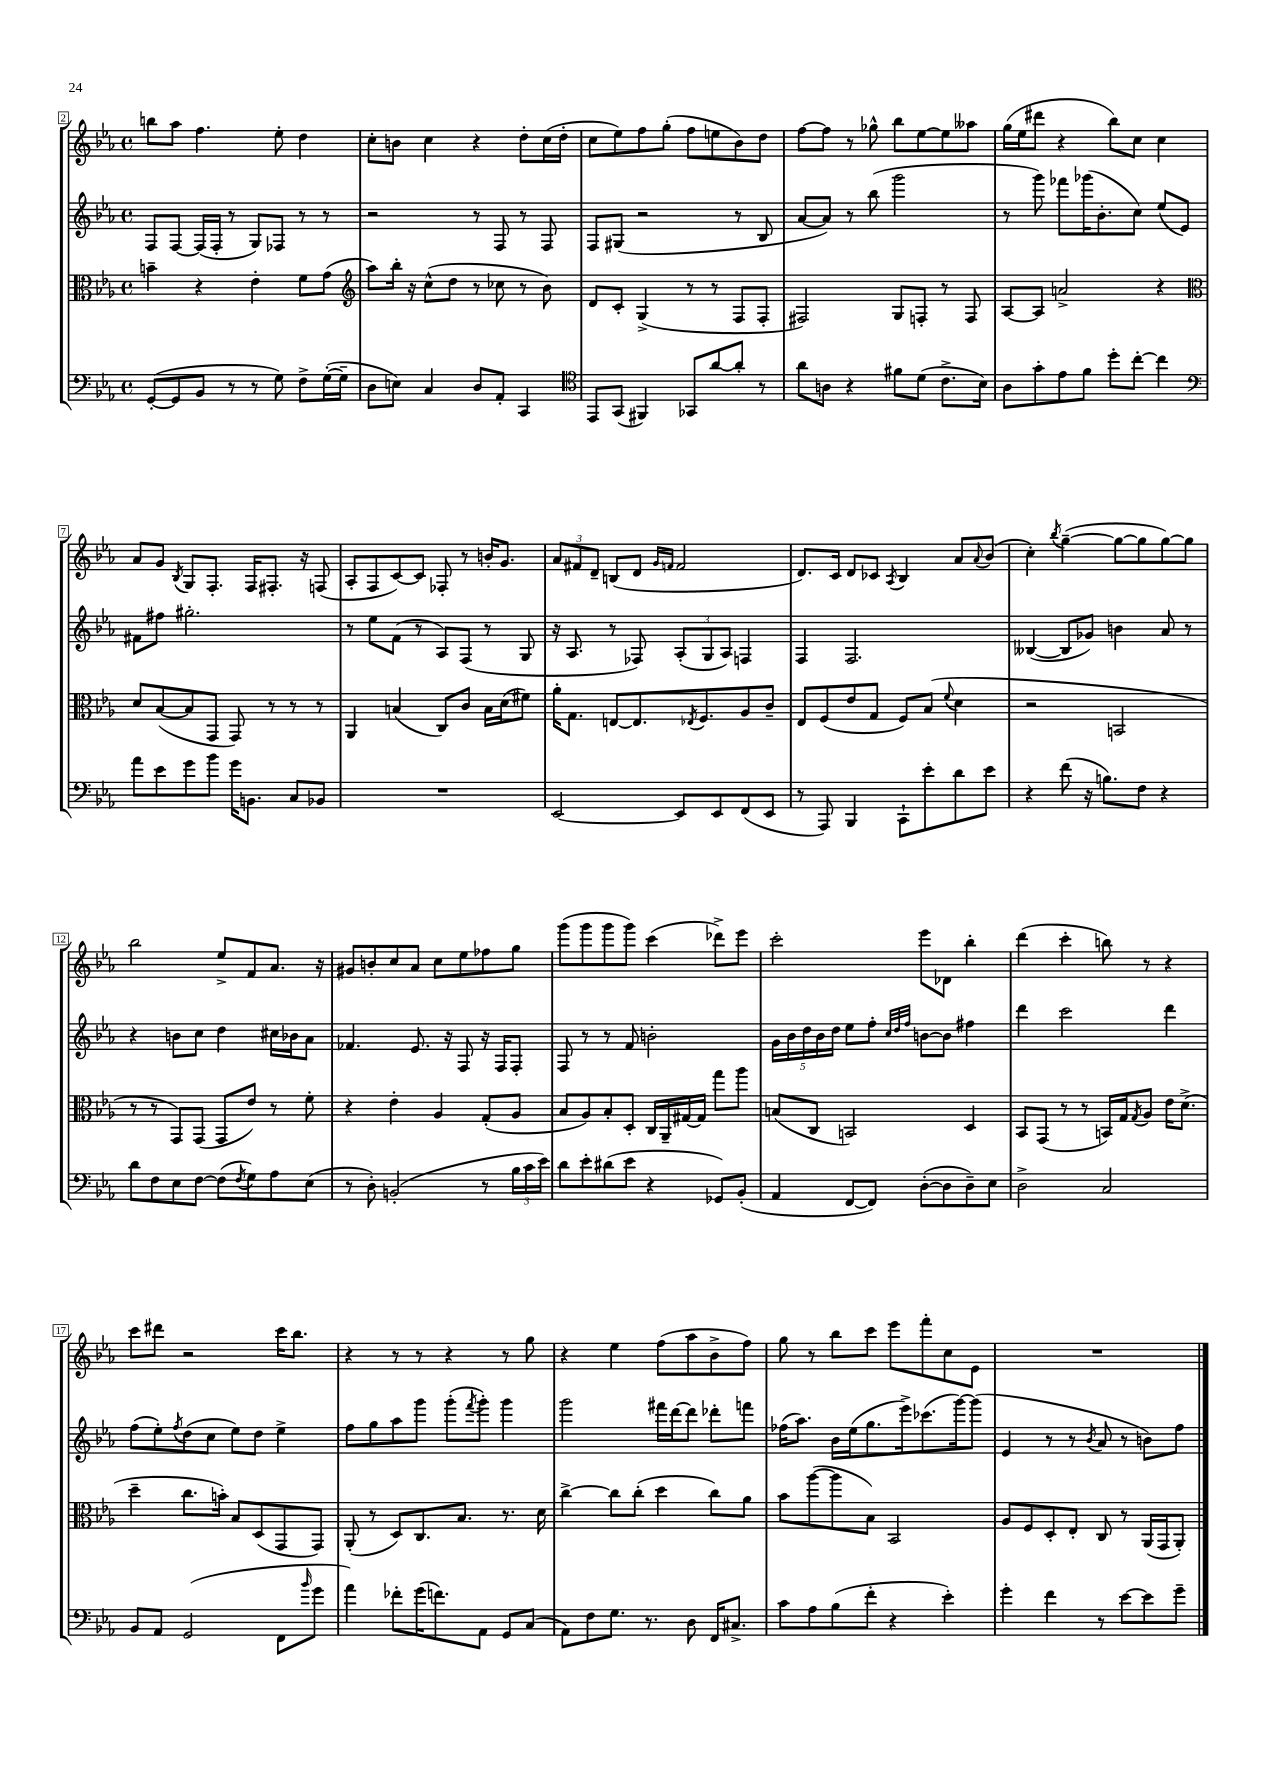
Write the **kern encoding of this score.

**kern	**kern	**kern	**kern
*staff4	*staff3	*staff2	*staff1
*clefF4	*clefC3	*clefG2	*clefG2
*k[b-e-a-]	*k[b-e-a-]	*k[b-e-a-]	*k[b-e-a-]
*M4/4	*M4/4	*M4/4	*M4/4
*met(c)	*met(c)	*met(c)	*met(c)
([8GG'/L	4b~\	8F/L	8bb\L
8GG/]	.	[8F/J	8aa-\J
8BB-/J	4r	(16F/]LL	4.ff\
.	.	16F'/JJ	.
8r	.	8r	.
8r	4e-'\	8G/L)	.
8G\)	.	8F-/J	8ee-'\
8F^\L	8f\L	8r	4dd\
([16G'\L	(8g\J	8r	.
16G~\]JJ	.	.	.
=	=	=	=
*	*clefG2	*	*
8D\L	8aa-\L)	2r	8cc'\L
8E\J)	16bb-'\Jk	.	8b\J
.	16r	.	.
4C/	(8cc^^\L	.	4cc\
.	8dd\J	.	.
8D/L	8r	8r	4r
8AA-'/J	8cc-\	8F/	.
4CC/	8r	8r	8dd'\L
.	8b-\)	8F/	(16cc\L
.	.	.	16dd'\JJ
=	=	=	=
*clefC4	*	*	*
8EE-/L	8d/L	8F/L	8cc\L
(8GG/J	8c'/J	(8G#/J	8ee-\)
4FF#/)	(4G^/	2r	8ff\
.	.	.	(8gg'\J
8GG-/L	8r	.	8ff\L
[8a-/	8r	.	8ee\
8a-'/]J	8F/L	8r	8b-\)
8r	8F'/J	8B-/	8dd\J
=	=	=	=
8a-\L	2F#/)	[8a-/L	[8ff\L
8A\J	.	8a-/]J)	8ff\]J
4r	.	8r	8r
.	.	(8bb-\	8gg-^^\
8f#\L	8G/L	2ggg\	8bb-\L
(8d\J	8F'/J	.	[8ee-\
8.c^\L	8r	.	8ee-\]
.	8F/	.	8aa--\J
16B-\Jk)	.	.	.
=	=	=	=
8A-\L	[8A-/L	8r	(16gg\LL
.	.	.	16ee-\J
8g'\	8A-/]J	8ggg\)	8ddd#\J
8e-\	2a^/	8fff-\L	4r
8f\J	.	(16ggg-\K	.
.	.	8.b-'\	.
8dd'\L	.	.	8bb-\L)
[8cc'\J	.	8cc\J)	8cc\J
4cc\]	4r	(8ee-/L	4cc\
.	.	8e-/J)	.
=	=	=	=
*clefF4	*clefC3	*	*
8a-\L	8d/L	8f#\L	8a-/L
8e-\	([8B-/	8ff#\J	8g/J
.	.	.	8qB-/
8g\	8B-/]	2.gg#'\	8G/L
8b-\J	8GG/J	.	8.F'/J
16g\LK	8GG/)	.	.
8.BB\J	.	.	16F/LK
.	8r	.	8.F#'/J
8C/L	8r	.	.
.	.	.	16r
8BB-/J	8r	.	(8F/
=	=	=	=
1r	4AA-/	8r	8A-'/L
.	.	8ee-\L	8F/
.	(4B/	(8f\J	[8c/)
.	.	8r	8c/]J
.	8C/L)	8A-/L)	8F-'/
.	8c/J	(8F/J	8r
.	16B\LL	8r	16b'/LK
.	(16d\J	.	8.g/J
.	8f#\J)	8G/	.
=	=	=	=
[2EE-/	16a-'\LK	16r	12a-/L
.	8.G\J	8.A-/	.
.	.	.	12f#/
.	.	.	12d~/J
.	[8E/L	8r	(8B/L
.	8.E/]	8F-/)	8d/J
.	.	.	16qqg/LL
.	.	.	16qqf/JJ
8EE-/]L	.	(12A-'/L	2f/
.	8qE-/	.	.
.	8.F/	.	.
.	.	12G/	.
8EE-/	.	.	.
.	.	12A-/J)	.
(8FF/	8A-/	4F/	.
8EE-/J	8c~/J	.	.
=	=	=	=
8r	8E-/L	4F/	8.d/L)
8AAA-/)	(8F/	.	.
.	.	.	16c/Jk
4BBB-/	8e-/	2.F/	8d/L
.	8G/J	.	8c-/J
.	.	.	8qA-/
8CC`\L	8F/L)	.	4B-/
8e-'\	(8B-/J	.	.
.	8qqf/	.	.
8d\	4d\	.	8a-/L
.	.	.	8qqa-/
8e-\J	.	.	(8b-/J
=	=	=	=
4r	2r	([4B--/	4cc'\)
.	.	.	8qbb-/
(8f\	.	8B--/]L	([4gg~\
16r	.	8g-/J)	.
8.B\L)	.	.	.
.	2BB/	4b\	8gg\_L
8F\J	.	.	8gg\]
4r	.	8a-/	[8gg\)
.	.	8r	8gg\]J
=	=	=	=
8d\L	8r	4r	2bb-\
8F\	8r	.	.
8E-\	8GG/L)	8b\L	.
[8F\J	(8GG/J	8cc\J	.
(8F\]L	8GG/L	4dd\	8ee-^/L
8qF/	.	.	.
8G\)	8e-/J)	.	8f/
8A-\	8r	16cc#\LL	8.a-/J
.	.	16b-\J	.
(8E-\J	8f'\	8a-\J	.
.	.	.	16r
=	=	=	=
8r	4r	4.f-/	8g#/L
8D'\)	.	.	8b'/
(2BB'/	4e-'\	.	8cc/
.	.	8.e-/	8a-/J
.	4A-/	.	8cc\L
.	.	16r	.
.	.	8F/	8ee-\
8r	(8G'/L	16r	8ff-\
.	.	16F/LK	.
24B-\LL	8A-/J	8F'/J	8gg\J
24c\	.	.	.
24e-\JJ)	.	.	.
=	=	=	=
8d\L	8B-/L	8F/	(8ggg\L
8e-'\	8A-/)	8r	8ggg\
(8d#\	8B-'/	8r	8ggg\
8e-\J	8D'/J	8f/	8ggg\J)
4r	16C/LL	2b'\	(4ccc\
.	16AA-~/	.	.
.	[16G#/	.	.
.	16G#/]JJ	.	.
8GG-/L)	8gg\L	.	8ddd-^\L)
(8BB-'/J	8aa-\J	.	8eee-\J
=	=	=	=
4AA-/	(8B/L	20g\LL	2ccc'\
.	.	20b-\	.
.	.	20dd\	.
.	8C/J	.	.
.	.	20b-\	.
.	.	20dd\JJ	.
[8FF/L	2BB/)	8ee-\L	.
8FF/]J)	.	8ff'\J	.
.	.	32qqcc/LLL	.
.	.	32qqdd/	.
.	.	32qqff/JJJ	.
([8D'\L	.	[8b\L	8eee-\L
8D\]	.	8b\]J	8d-\J
8D~\)	4D/	4ff#\	4bb-'\
8E-\J	.	.	.
=	=	=	=
2D^\	8BB-/L	4ddd\	(4ddd\
.	(8GG/J	.	.
.	8r	2ccc\	4ccc'\
.	8r	.	.
2C/	16BB/LL)	.	8bb\)
.	16G/J	.	.
.	8qG/	.	.
.	8A-/J	.	8r
.	16e-\LK	4ddd\	4r
.	(8.d^\J	.	.
=	=	=	=
8BB-/L	4dd~\	(8ff\L	8ccc\L
8AA-/J	.	8ee-'\)	8ddd#\J
.	.	8qff/	.
(2GG/	8.cc\L	(8dd\	2r
.	.	8cc\J	.
.	16b'\Jk)	.	.
.	8B-/L	8ee-\L)	.
.	(8D/	8dd\J	.
8FF\L	8GG/	4ee-^\	16ccc\LK
.	.	.	8.bb-\J
16qqb-/	.	.	.
8g\J	8GG/J)	.	.
=	=	=	=
4a-\)	(8AA-'/	8ff\L	4r
.	8r	8gg\	.
8f-'\L	8D/L)	8aa-\	8r
(16g\K	8.C/	8ggg\J	8r
8.f\)	.	.	.
.	.	(8ggg'\L	4r
.	8.B-/J	.	.
.	.	8qfff/	.
8AA-\J	.	8ggg'\J)	.
8GG/L	8.r	4ggg\	8r
(8C/J	.	.	8gg\
.	16d\	.	.
=	=	=	=
8AA-\L)	[4cc^\	2ggg\	4r
8F\	.	.	.
8.G\J	8cc\]L	.	4ee-\
.	(8cc'\J	.	.
8.r	.	.	.
.	4dd\	16fff#\LL	(8ff\L
.	.	[16ddd\J	.
8D\	.	8ddd\]J	8aa-\
16FF/LK	8cc\L)	8ddd-'\L	8b-^\
8.C#^/J	.	.	.
.	8a-\J	8fff\J	8ff\J)
=	=	=	=
8c\L	8b-\L	(16ff-\LK	8gg\
.	.	8.aa-\J)	.
8A-\	([8aa-\	.	8r
(8B-\	8aa-\]	16b-\LL	8bb-\L
.	.	(16ee-\J	.
8f'\J	8B-\J)	8.gg\	8ccc\J
4r	2BB-/	.	8eee-\L
.	.	16eee-^\k)	.
.	.	(8.ccc-\	8fff'\
4e-'\)	.	.	8cc\
.	.	[16ggg\k)	.
.	.	(8ggg\]J	8e-\J
=	=	=	=
4g'\	8A-/L	4e-/	1r
.	8F/	.	.
4f\	8D'/	8r	.
.	8E-'/J	8r	.
.	.	8qb-/	.
8r	8C/	8a-/	.
[8e-\L	8r	8r	.
8e-\]	(16AA-/LL	8b\L)	.
.	16GG/J	.	.
8g~\J	8AA-'/J)	8ff\J	.
==	==	==	==
*-	*-	*-	*-
